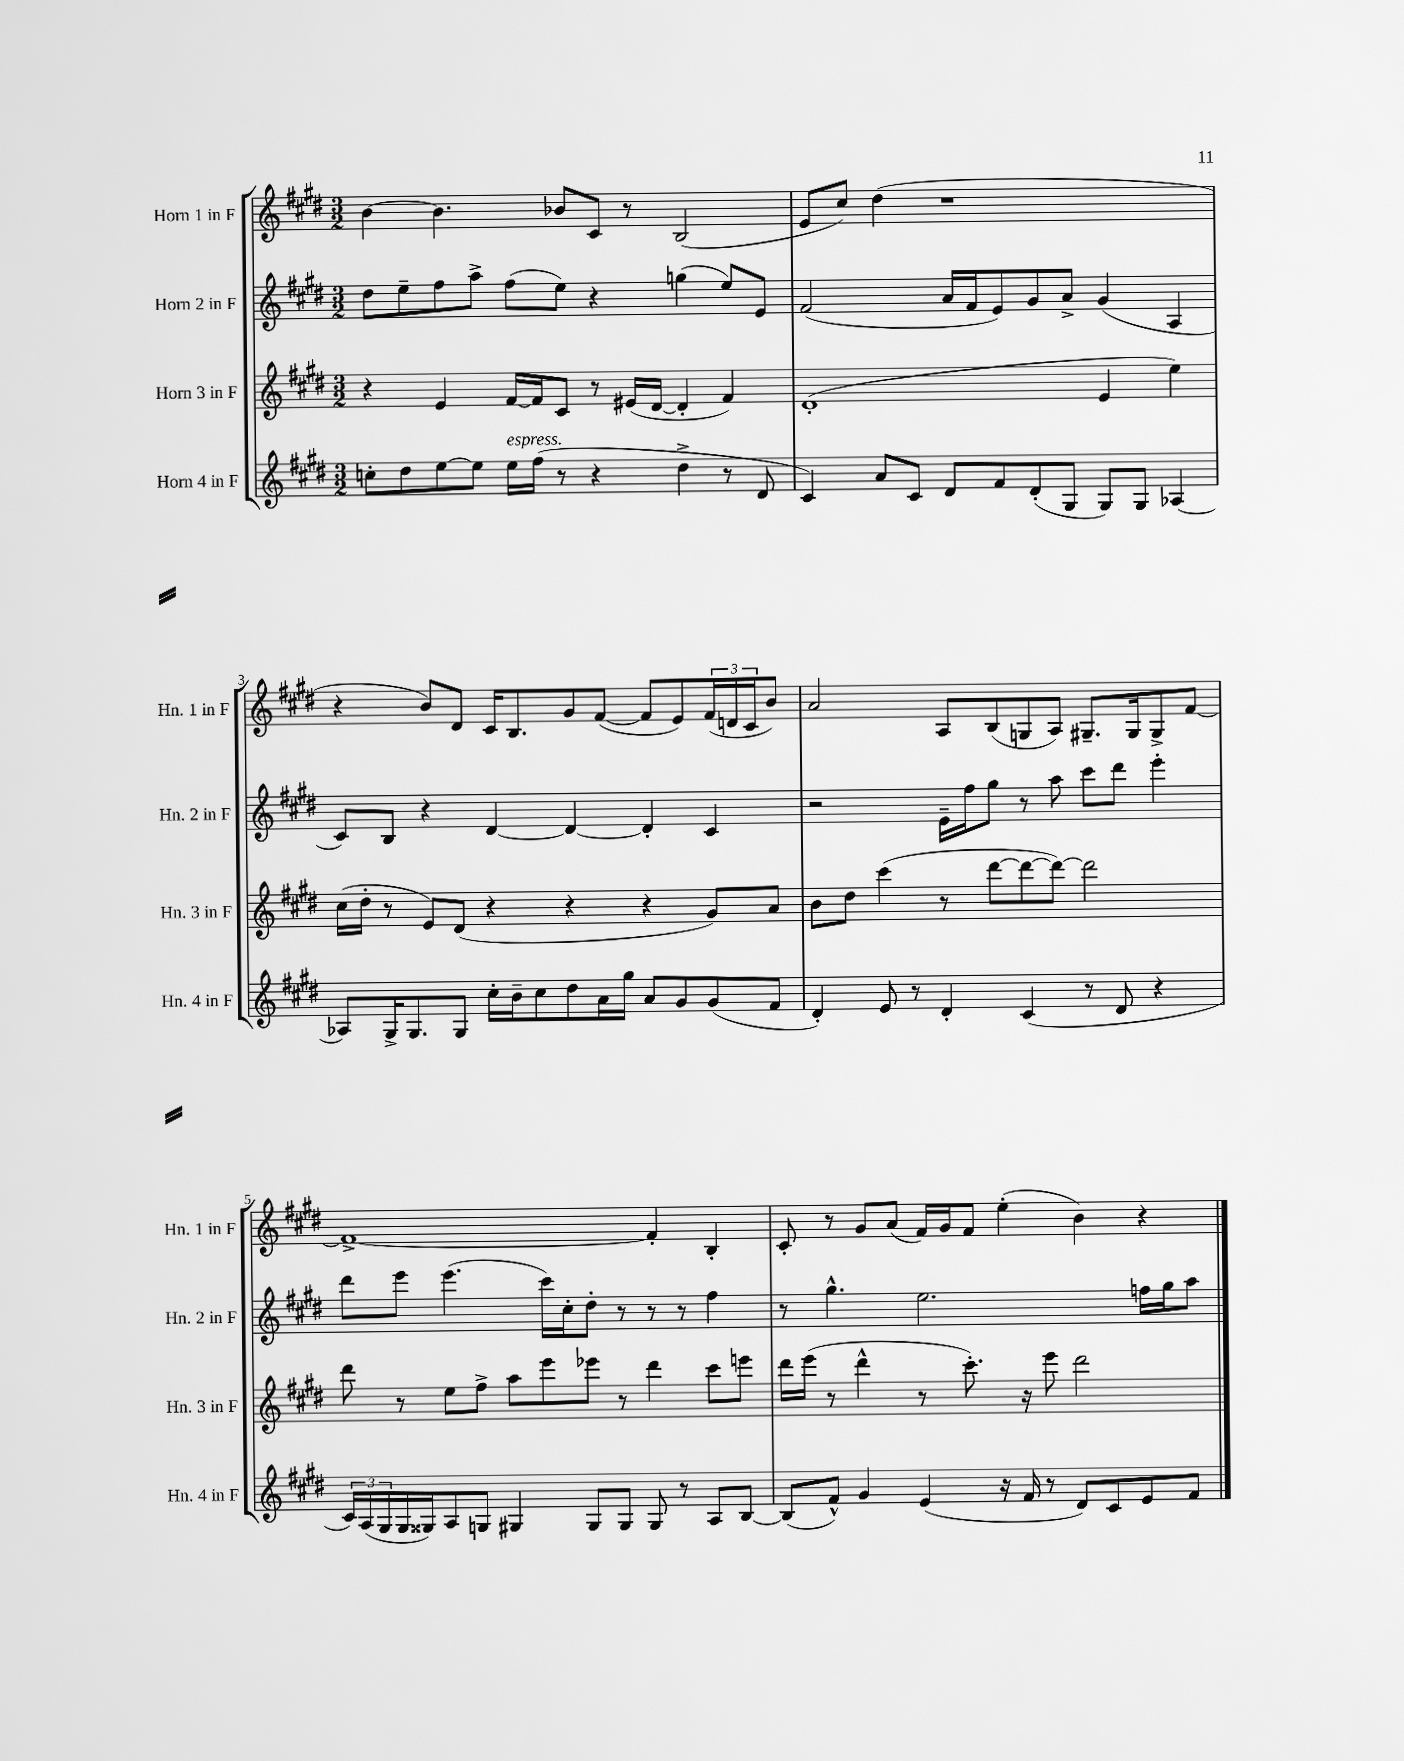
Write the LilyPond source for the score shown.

<<
\new StaffGroup <<
\new Staff = "s0" \with { instrumentName = "Horn 1 in F" shortInstrumentName = "Hn. 1 in F" } {
    \clef treble \key e \major \numericTimeSignature \time 3/2
    b'4~ b'4. bes'8 cis'8 r8 b2( |
    e'8 cis''8) dis''4( r1 |
    r4 b'8) dis'8 cis'16 b8. gis'8 fis'8~( fis'8 e'8) \tuplet 3/2 { fis'16( d'16 cis'16 } b'8) |
    a'2 a8 b8( g8 a8) gis8.-- gis16 gis8-> fis'8~ |
    fis'1~-> fis'4-. b4-. |
    cis'8-. r8 gis'8 a'8( fis'16) gis'16 fis'8 e''4-.( b'4) r4 \bar "|." |
}
\new Staff = "s1" \with { instrumentName = "Horn 2 in F" shortInstrumentName = "Hn. 2 in F" } {
    \clef treble \key e \major \numericTimeSignature \time 3/2
    dis''8 e''8-- fis''8 a''8-> fis''8( e''8) r4 g''4( e''8) e'8 |
    fis'2( a'16 fis'16 e'8) gis'8 a'8-> gis'4( a4 |
    cis'8) b8 r4 dis'4~ dis'4~ dis'4-. cis'4 |
    r2 e'16-- fis''16 gis''8 r8 a''8 cis'''8 dis'''8 e'''4-. |
    dis'''8 e'''8 e'''4.( cis'''16) cis''16-. dis''8-. r8 r8 r8 fis''4 |
    r8 gis''4.-^ e''2. f''16 gis''16 a''8 \bar "|." |
}
\new Staff = "s2" \with { instrumentName = "Horn 3 in F" shortInstrumentName = "Hn. 3 in F" } {
    \clef treble \key e \major \numericTimeSignature \time 3/2
    r4 e'4 fis'16~ fis'16 cis'8 r8 eis'16( dis'16~ dis'4-. fis'4) |
    dis'1-.( e'4 e''4) |
    cis''16( dis''16-. r8 e'8) dis'8( r4 r4 r4 gis'8) a'8 |
    b'8 dis''8 cis'''4( r8 dis'''8~ dis'''8~ dis'''8~) dis'''2 |
    dis'''8 r8 e''8 fis''8-> a''8 e'''8 ees'''8 r8 dis'''4 cis'''8 e'''8 |
    dis'''16 e'''16( r8 dis'''4-^ r8 cis'''8.-.) r16 e'''8 dis'''2 \bar "|." |
}
\new Staff = "s3" \with { instrumentName = "Horn 4 in F" shortInstrumentName = "Hn. 4 in F" } {
    \clef treble \key e \major \numericTimeSignature \time 3/2
    c''8-. dis''8 e''8~ e''8 e''16^\markup { \italic "espress." } fis''16( r8 r4 dis''4-> r8 dis'8 |
    cis'4) a'8 cis'8 dis'8 fis'8 dis'8-.( gis8 gis8) gis8 aes4~ |
    aes8 gis16-> gis8. gis8 cis''16-. b'16-- cis''8 dis''8 a'16 gis''16 a'8 gis'8 gis'8( fis'8 |
    dis'4-.) e'8 r8 dis'4-. cis'4( r8 dis'8 r4 |
    \tuplet 3/2 { cis'16) a16( gis16 } gis16 gisis16) a8 g8 gis4 gis8 gis8 gis8 r8 a8 b8~ |
    b8( fis'8-^) gis'4 e'4( r16 fis'16 r8 dis'8) cis'8 e'8 fis'8 \bar "|." |
}
>>
>>
